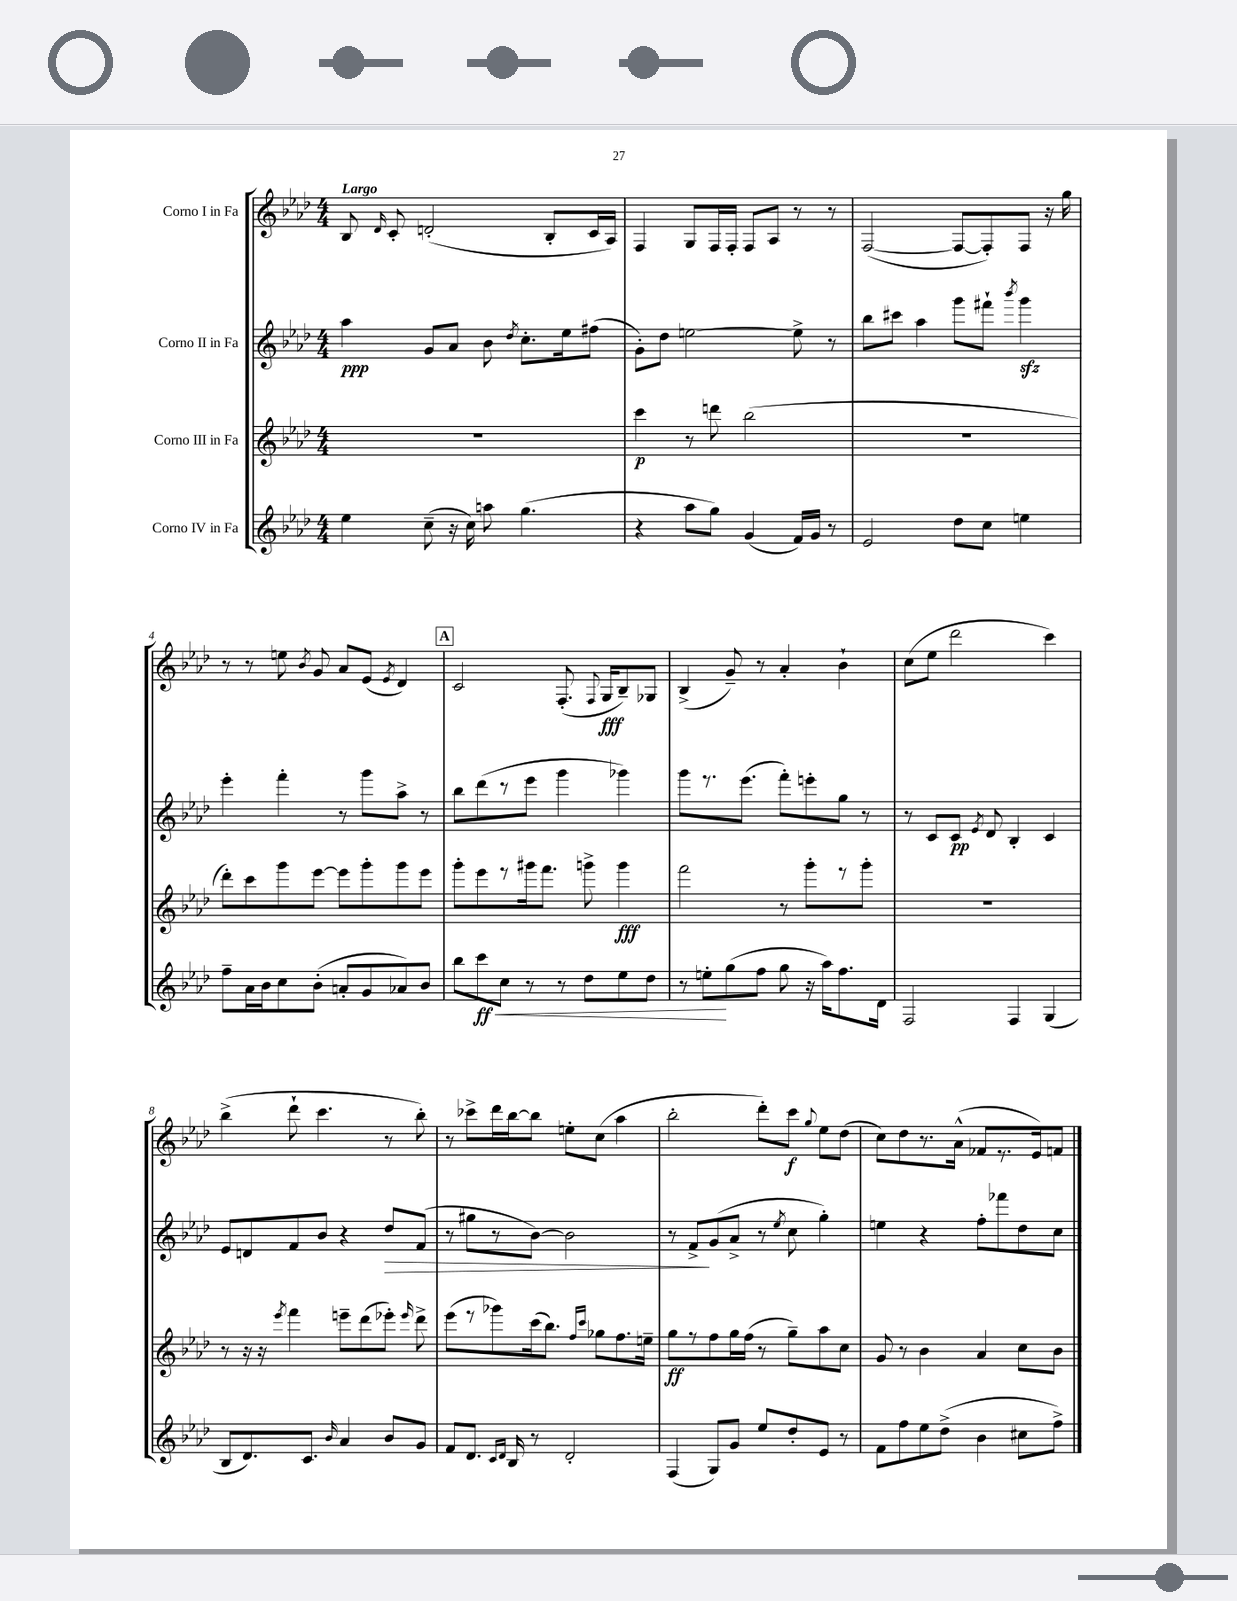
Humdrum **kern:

**kern	**kern	**kern	**kern
*staff4	*staff3	*staff2	*staff1
*clefG2	*clefG2	*clefG2	*clefG2
*k[b-e-a-d-]	*k[b-e-a-d-]	*k[b-e-a-d-]	*k[b-e-a-d-]
*M4/4	*M4/4	*M4/4	*M4/4
4ee-\	1r	4aa-\	8B-/
.	.	.	16qqd-/
.	.	.	8c'/
(8cc~\	.	8g/L	(2d'/
16r	.	8a-/J	.
16cc\)	.	.	.
8aa\	.	8b-\	.
.	.	8qdd-/	.
(4.gg\	.	8.cc'\L	.
.	.	.	8B-'/L
.	.	16ee-\k	.
.	.	(8ff#\J	16c/L
.	.	.	16A-/JJ)
=	=	=	=
4r	4ccc\	8g'\L)	4F/
.	.	8dd-\J	.
8aa-\L	8r	[2ee\	8G/L
8gg\J)	8ddd\	.	16F/L
.	.	.	16F'/JJ
(4g/	(2bb-\	.	8F/L
.	.	.	8A-/J
16f/LL)	.	8ee^\]	8r
16g/JJ	.	.	.
8r	.	8r	8r
=	=	=	=
2e-/	1r	8bb-\L	([2F/
.	.	8ccc#\J	.
.	.	4aa-\	.
8dd-\L	.	8ggg\L	8F/_L
8cc\J	.	8fff#`\J	8F'/])
.	.	8qbbb-/	.
4ee\	.	4ggg\	8F/J
.	.	.	16r
.	.	.	16gg\
=	=	=	=
8ff~\L	8ddd-'\L)	4eee-'\	8r
16a-\L	8ccc\	.	8r
16b-\J	.	.	.
8cc\	8ggg\	4fff'\	8ee\
.	.	.	8qb-/
(8b-'\J	[8eee-\J	.	8g/
8a'/L	8eee-\]L	8r	8a-/L
8g/	8ggg'\	8ggg\L	(8e-/J
.	.	.	8qe-/
8a-/)	8ggg\	8aa-^\J	4d-/)
8b-/J	8eee-\J	8r	.
=	=	=	=
8bb-\L	8ggg'\L	8bb-\L	2c/
8ccc\	8eee-\	(8ddd-\	.
8cc\J	8r	8r	.
8r	16ggg#\k	8eee-\J	.
.	8.fff\J	.	.
8r	.	4ggg\	(8.F'/
8dd-\L	8ggg^\	.	.
.	.	.	8qqF/
.	.	.	16G/LK
8ee-\	4ggg\	4ggg-\)	8B-~/)
8dd-\J	.	.	8G-/J
=	=	=	=
8r	2fff\	8ggg\L	(4B-^/
8ee'\L	.	8.r	.
(8gg\	.	.	8g~/)
.	.	(8.eee-\J	.
8ff\J	.	.	8r
8gg\	8r	8fff'\L)	4a-'/
16r	8ggg'\L	8eee'\	.
16aa-\LK)	.	.	.
8.ff\	8r	8gg\J	4b-`\
.	8ggg'\J	8r	.
16d-\Jk	.	.	.
=	=	=	=
2F/	1r	8r	(8cc\L
.	.	8c/L	8ee-\J
.	.	8c/J	2ddd-\
.	.	8qe-/	.
.	.	8d-/	.
4F/	.	4B-'/	.
(4G/	.	4c/	4ccc\)
=	=	=	=
8B-/L	8r	8e-/L	(4bb-^\
8.d-/)	16r	8d/	.
.	16r	.	.
.	8qeee-/	.	.
.	4fff\	8f/	8ddd-`\
8.c/J	.	.	.
.	.	8b-/J	4.ccc\
16qqb-/	.	.	.
4a-/	8eee~\L	4r	.
.	(8ddd-\	.	.
8b-/L	8eee-'\J)	8dd-/L	8r
.	16qqeee-/	.	.
8g/J	8ddd-^\	(8f/J	8bb-'\)
=	=	=	=
8f/L	(8eee-\L	8r	8r
8.d-/J	8r	8gg#\L	8ccc-^\L
.	8ggg-\)	8r	16ddd-\L
16qqc/LL	.	.	.
16qqd-/JJ	.	.	.
16B-/	.	.	[16bb-\J
8r	(16ccc\k	[8b-\J)	8bb-\]J
.	8.bb-\J)	.	.
2d-'/	.	2b-\]	8ee'\L
.	16qqff/LL	.	.
.	16qqccc/JJ	.	.
.	8gg-\L	.	(8cc\J
.	8.ff\	.	4aa-\
.	16ee~\Jk	.	.
=	=	=	=
(4F/	8gg\L	8r	2bb-'\
.	8r	8f^/L	.
8G/L)	8ff\	(8g/	.
8g/J	16gg\L	8a-^/J	.
.	(16ff\JJ	.	.
8ee-/L	8r	8r	8ddd-'\L)
.	.	8qee-/	.
8dd-'/	8gg~\L)	8cc\	8ccc\J
.	.	.	8qqgg/
8e-/J	8aa-\	4gg'\)	8ee-\L
8r	8cc\J	.	(8dd-\J
=	=	=	=
8f\L	8g/	4ee\	8cc\L)
8ff\	8r	.	8dd-\
8ee-\	4b-\	4r	8.r
(8dd-^\J	.	.	.
.	.	.	(16a-^^\Jk
4b-\	4a-/	8ff'\L	8f-/L
.	.	8fff-\	8.r
8cc#\L	8cc\L	8dd-\	.
.	.	.	16e-/k)
8ff^\J)	8b-\J	8cc\J	8f/J
==	==	==	==
*-	*-	*-	*-
